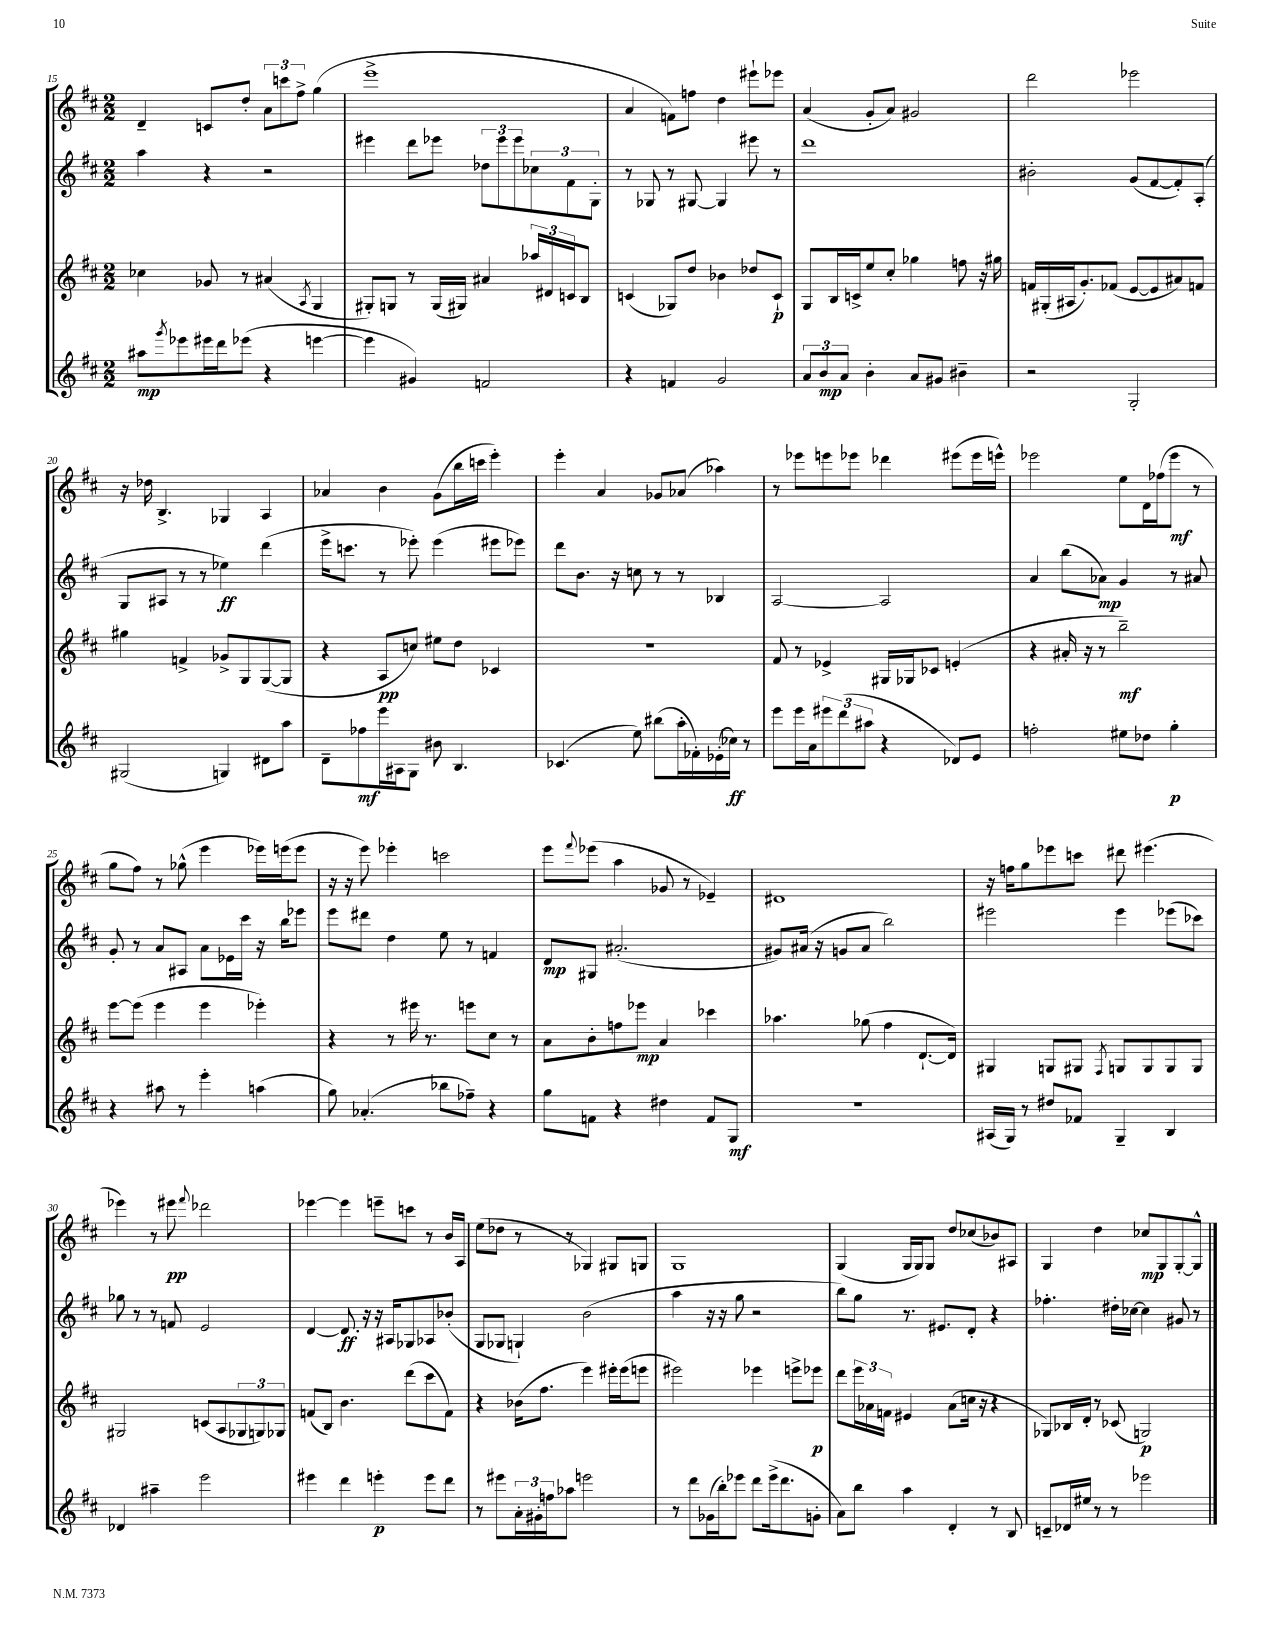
<<
\new StaffGroup <<
\new Staff = "s0" {
    \clef treble \key d \major \numericTimeSignature \time 2/2
    d'4-- c'8 d''8-. \tuplet 3/2 { a'8 c'''8 fis''8-> } g''4( |
    e'''1-> |
    a'4 f'8) f''8 d''4 eis'''8-! ees'''8 |
    a'4( g'8-. a'8) gis'2 |
    d'''2 ees'''2 |
    r16 des''16 b4.-> ges4 a4 |
    aes'4 b'4 g'8( b''16 c'''16 e'''4-.) |
    e'''4-. a'4 ges'8 aes'8( aes''4) |
    r8 ees'''8 e'''8 ees'''8 des'''4 eis'''8( eis'''16 e'''16-^) |
    ees'''2 e''8 d'16 fes''16( ees'''8\mf r8 |
    g''8 fis''8) r8 ges''8-^( e'''4 ees'''16) e'''16( e'''8 |
    r16 r16 e'''8) ees'''4-. c'''2 |
    e'''8 \appoggiatura { fis'''8 } ees'''8( a''4 ges'8 r8 ees'4--) |
    dis'1 |
    r16 f''16 g''8 ees'''8 c'''8 dis'''8 eis'''4.( |
    ees'''4) r8 eis'''8\pp \appoggiatura { fis'''8 } des'''2 |
    ees'''4~ ees'''4 e'''8-- c'''8 r8 b'16 a16 |
    e''8( des''8 r8 r8 ges4) gis8 g8 |
    g1 |
    g4( g16 g16) g8 d''8 ces''8( bes'8) ais8 |
    g4 d''4 ces''8\mp g8 g8~-. g8-^ \bar "|." |
}
\new Staff = "s1" {
    \clef treble \key d \major \numericTimeSignature \time 2/2
    a''4 r4 r2 |
    eis'''4 d'''8 ees'''8 \tuplet 3/2 { des''8 ees'''8 ees'''8 } \tuplet 3/2 { ces''8 fis'8 g8-. } |
    r8 ges8 r8 gis8~ gis4 eis'''8 r8 |
    d'''1 |
    bis'2-. g'8( fis'8~ fis'8-.) a8-.( |
    g8 ais8 r8 r8 ees''4\ff) d'''4( |
    e'''16-> c'''8. r8 ees'''8-.) ees'''4( eis'''8 ees'''8) |
    d'''8 b'8. r16 c''8 r8 r8 bes4 |
    a2~ a2 |
    a'4 b''8( aes'8\mp) g'4 r8 ais'8 |
    g'8-. r8 a'8 ais8 a'8 ees'16 cis'''16 r16 b''16 ees'''8 |
    e'''8 dis'''8 d''4 e''8 r8 f'4 |
    d'8\mp gis8 ais'2.-.( |
    gis'8) ais'16( r16 g'8 ais'8 b''2) |
    eis'''2 eis'''4 ees'''8( ces'''8) |
    ges''8 r8 r8 f'8 e'2 |
    d'4~ d'8.\ff r16 r16 ais16 ges8 aes8 bes'8-.( |
    g8 ges8 g4-!) b'2( |
    a''4 r16 r16 g''8 r2 |
    b''8) g''8 r8. eis'8. d'8-. r4 |
    fes''4.-. dis''16-. ces''16~ ces''4 gis'8 r8 \bar "|." |
}
\new Staff = "s2" {
    \clef treble \key d \major \numericTimeSignature \time 2/2
    ces''4 ges'8 r8 ais'4( \acciaccatura { a8 } g4 |
    gis8-.) g8 r8 g16( gis16) ais'4 \tuplet 3/2 { aes''16 dis'16 c'16 } b8 |
    c'4( ges8) d''8 bes'4 des''8 c'8-!\p |
    g8 b16 c'16-> e''8 cis''8-. ges''4 f''8 r16 gis''16 |
    f'16 gis16-.( ais16 g'8.-.) fes'8( e'8~ e'8 ais'8) f'8 |
    gis''4 f'4-> ges'8-> g8 g8~( g8 |
    r4 a8\pp c''8) eis''8 d''8 ces'4 |
    R1 |
    fis'8 r8 ees'4-> gis16 ges16 ces'8 e'4-.( |
    r4 ais'16-. r16 r8 b''2--\mf) |
    e'''8~ e'''8( e'''4 e'''4 ees'''4-.) |
    r4 r8 eis'''16 r8. e'''8 cis''8 r8 |
    a'8 b'8-. f''8 ees'''8\mp a'4 ces'''4 |
    aes''4. ges''8( fis''4 d'8.~-! d'16) |
    gis4 g8 gis8 \acciaccatura { fis8 } g8 g8 g8 g8 |
    gis2 c'8( a8 \tuplet 3/2 { ges8 g8) ges8 } |
    f'8( b8) b'4. d'''8( cis'''8 f'8) |
    r4 bes'16( fis''8. e'''4) eis'''16-. eis'''16( e'''8 |
    eis'''2) ees'''4 e'''8-> ees'''8\p |
    d'''8 \tuplet 3/2 { e'''16 aes'16 f'16 } eis'4 aes'8( c''16 r16 r4 |
    ges8) bes16 d'16-. r8 ces'8( g2\p) \bar "|." |
}
\new Staff = "s3" {
    \clef treble \key d \major \numericTimeSignature \time 2/2
    ais''8\mp \acciaccatura { g'''8 } ees'''8 eis'''16 d'''16 ees'''8( r4 e'''4~ |
    e'''4 gis'4) f'2 |
    r4 f'4 g'2 |
    \tuplet 3/2 { a'8 b'8\mp a'8 } b'4-. a'8 gis'8 bis'4-- |
    r2 g2-. |
    gis2( g4) dis'8 a''8 |
    d'8-- fes''8\mf e'''16 ais16 g8 bis'8 b4. |
    ces'4.( e''8) bis''8( a''16-. fes'16-.) ees'16-.( ces''16\ff) r8 |
    e'''8 e'''16 a'16 \tuplet 3/2 { eis'''8 d'''8( ais''8 } r4 des'8) e'8 |
    f''2-. eis''8 des''8 g''4-.\p |
    r4 ais''8 r8 e'''4-. a''4( |
    g''8) aes'4.-.( bes''8 fes''8--) r4 |
    g''8 f'8 r4 dis''4 f'8 g8\mf |
    R1 |
    ais16( g16) r8 dis''8 fes'8 g4-- b4 |
    des'4 ais''4-- e'''2 |
    eis'''4 d'''4 e'''4-.\p e'''8 d'''8 |
    r8 eis'''8 \tuplet 3/2 { a'16-. gis'16-. f''16 } aes''8 e'''2 |
    r8 d'''8 ges'16( b''16-.) ees'''8 d'''8 ees'''16->( d'''8. g'8-. |
    a'8) b''8 a''4 d'4-. r8 b8 |
    c'8-- des'16 eis''16 r8 r8 ees'''2 \bar "|." |
}
>>
>>
\layout { \context { \Score currentBarNumber = #15 } }
